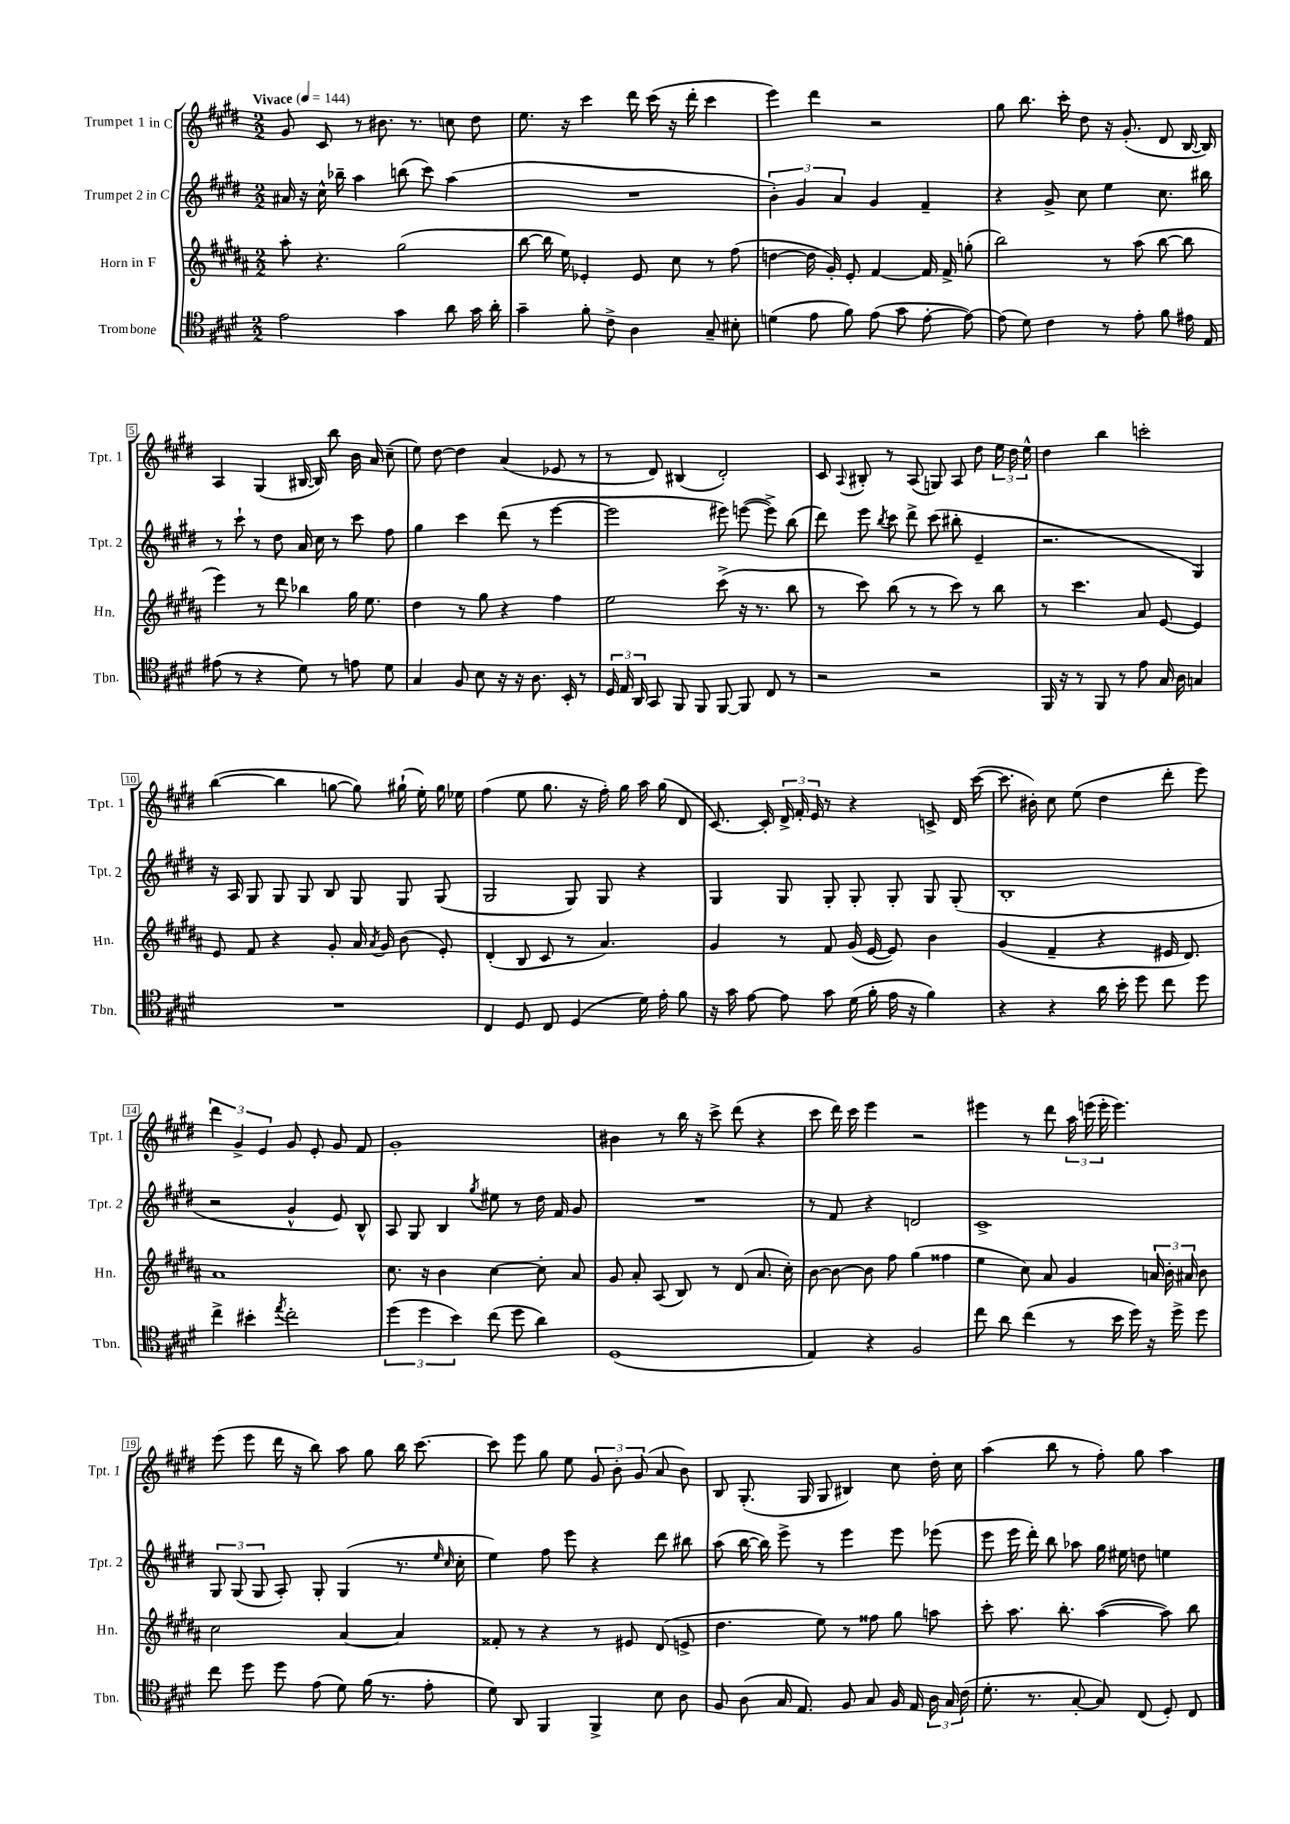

**kern	**kern	**kern	**kern
*staff4	*staff3	*staff2	*staff1
*clefC4	*clefG2	*clefG2	*clefG2
*k[f#c#g#d#]	*k[f#c#g#d#a#]	*k[f#c#g#d#]	*k[f#c#g#d#]
*M2/2	*M2/2	*M2/2	*M2/2
*MM144	*MM144	*MM144	*MM144
2e	8aa#'	16a#	8g#
.	.	16r	.
.	4.r	16cc#^^	8c#
.	.	16bb-~	.
.	.	4aa	8r
.	.	.	8.b#
4g#	(2gg#	(8bb	.
.	.	.	8.r
.	.	8ccc#)	.
8a	.	(4aa	8cc
16g#	.	.	8dd#
16a'	.	.	.
=	=	=	=
4g#~	[8bb	1r	8.ee
.	16bb]	.	.
.	16ee)	.	16r
8f#'	4e-'	.	4ccc#
8c#^	.	.	.
4A	8e-	.	16ddd#
.	.	.	(16ccc#
.	8cc#	.	16r
.	.	.	16ddd#'
8G#~	8r	.	4ccc#
8B#'	(8ff#	.	.
=	=	=	=
(4d	[4dd	6b')	4eee)
.	.	6g#	.
8e	16dd]	.	4ddd#
.	16g#')	.	.
.	.	6a	.
8f#)	8e'	.	.
(8e	[4f#	4g#	2r
8g#	.	.	.
[8e'	16f#]	4f#~	.
.	16f#^	.	.
8e_)	(8gg'	.	.
=	=	=	=
(8e]	2bb)	4r	8gg#
8d#)	.	.	8.bb
4c#	.	8g#^	.
.	.	.	16ccc#'
.	.	8cc#	8dd#
8r	8r	4ee	16r
.	.	.	(8.g#'
8e'	(8aa#	.	.
8f#	[8bb	8.cc#	8d#
16e#	8bb]	.	[16B
16E	.	16bb#	16B])
=	=	=	=
(8e#	4eee)	8r	4A
8r	.	8ccc#`	.
4r	8r	8r	(4G#
.	8ddd#	8dd#	.
8d#)	4bb-	16a	[16B#
.	.	16cc#	16B#])
8r	.	8r	8bb
8e	16gg#	8ccc#	16b
.	8.ee	.	16a
8d#	.	8ff#	(8cc#~
=	=	=	=
4G#	4dd#	4gg#	8ee)
.	.	.	[8dd#
8F#	8r	4ccc#	4dd#]
8B	8gg#	.	.
16r	4r	(8ddd#	(4a
16r	.	.	.
8.A	.	8r	.
.	4ff#	[4eee	8e-
16BB'	.	.	.
8r	.	.	8r
=	=	=	=
24D#	2ee	2eee]	8r
24E	.	.	.
24AA	.	.	.
8GG#	.	.	8d#)
8FF#	.	.	(4B#
8FF#	.	.	.
[8FF#	(8ccc#^	8eee#)	2d#')
8FF#]	16r	([8eee	.
.	8.r	.	.
8C#	.	8eee^])	.
8r	8bb	(8bb	.
=	=	=	=
2r	8r	8ddd#)	8c#
.	.	.	8qqA
.	8ccc#)	8eee	8B#'
.	.	8qbb	.
.	(8bb	8ccc#	8r
.	8r	8ddd#^	(8A
2r	8r	(8ccc#	8G)
.	8ccc#)	8bb#'	8A
.	8r	4e~	8dd#
.	8bb	.	24ee
.	.	.	24dd#
.	.	.	24ee^^
=	=	=	=
16FF#	8r	2.r	4dd#
16r	.	.	.
8r	4.ccc#	.	.
8FF#	.	.	4bb
8r	.	.	.
8e	8a#	.	2ccc'
16G#	[8e	.	.
16A	.	.	.
4G	4e]	4G#)	.
=	=	=	=
1r	8e	16r	([4bb
.	.	16A	.
.	8f#	8G#	.
.	4r	8G#	4bb]
.	.	8G#	.
.	8g#'	8B	[8gg
.	16a#	8G#	8gg])
.	8qa#	.	.
.	16g#	.	.
.	(8b	8G#	(16gg#`
.	.	.	16ee')
.	8e')	(8G#	16gg#
.	.	.	16ee-
=	=	=	=
4C#	(4d#'	2G#	(4ff#
8D#	8B	.	8ee
8C#	8c#	.	8.gg#
(4D#	8r	8G#)	.
.	.	.	16r
.	4.a#)	8G#	16ff#')
.	.	.	16gg#
16d#)	.	4r	16aa
16e'	.	.	(16gg#
8f#	.	.	8d#
=	=	=	=
16r	4g#	4G#	[8.c#)
16g#	.	.	.
[8e	.	.	.
.	.	.	16c#']
8e]	8r	8G#	24d#^
.	.	.	24f#'
.	.	.	24e
8g#	8f#	8G#'	8r
(16d#	(16g#	8G#'	4r
16f#'	[16e	.	.
16e	8e])	8G#'	.
16r	.	.	.
4f#)	4b	8G#	8c^
.	.	(8G#'	16d#
.	.	.	([16ccc#
=	=	=	=
4r	(4g#	1B'	8.ccc#]
.	.	.	16b#')
4r	4f#~	.	8cc#
.	.	.	(8ee
16a	4r	.	4dd#
16b'	.	.	.
8dd#	.	.	.
8cc#	16e#	.	8ddd#'
.	8.d#)	.	.
8dd#	.	.	8eee)
=	=	=	=
4cc#^	1a#	2r	6ddd#
.	.	.	6g#^
4b#'	.	.	.
.	.	.	6e
8qee	.	.	.
2cc#'	.	4g#^^	8g#
.	.	.	8e'
.	.	8e)	8g#
.	.	8B^^	8f#
=	=	=	=
(6dd#	8.cc#	8A	1g#'
.	.	8G#	.
6dd#	.	.	.
.	16r	.	.
.	4b	4B	.
6b)	.	.	.
.	.	8qgg#	.
(8cc#	[4cc#	8ee#	.
8dd#	.	8r	.
4a)	8cc#']	16dd#	.
.	.	16f#	.
.	8a#	8g#	.
=	=	=	=
(1D#	8g#	1r	4b#
.	8a#'	.	.
.	(8A#	.	8r
.	8B)	.	16bb
.	.	.	16r
.	8r	.	8ccc#^
.	(8d#	.	(8ddd#
.	8.a#	.	4r
.	16cc#')	.	.
=	=	=	=
4E)	[8b	8r	8ccc#
.	8b_	8f#	16ddd#)
.	.	.	16ccc#
4r	8b]	4r	4eee
.	8ff#	.	.
2F#	(4gg#	2d	2r
.	4ff##	.	.
=	=	=	=
8cc#	4ee	1c#^	4eee#
8a	.	.	.
(4cc#	8cc#)	.	8r
.	8a#	.	8ddd#
8r	4g#	.	24aa
.	.	.	(24eee
.	.	.	24eee'
16b	.	.	4.eee)
16dd#)	.	.	.
16r	24a	.	.
.	24b'	.	.
16dd#^	.	.	.
.	24a#	.	.
8dd#	8b	.	.
=	=	=	=
8cc#	2cc#	12G#	(8eee
.	.	(12G#	.
8dd#	.	.	8eee
.	.	12G#	.
8dd#	.	8A')	16ddd#
.	.	.	16r
(8e	.	8G#'	8bb)
8d#)	[4a#	(4G#	8aa
(16f#	.	.	8gg#
8.r	.	.	.
.	4a#]	8.r	16bb
.	.	.	[8.ccc#
8e'	.	.	.
.	.	16qqee	.
.	.	16qqcc#	.
.	.	16cc#'	.
=	=	=	=
8d#)	8f##'	4ee)	8ccc#]
8AA	8r	.	8eee
4FF#	4r	8ff#	8gg#
.	.	8eee	8ee
4FF#^	8r	4r	12g#
.	.	.	12b'
.	8e#	.	.
.	.	.	(12g#
8B	(8d#	8ddd#	8a
8A	8e^	8bb#	8b)
=	=	=	=
8F#	4.dd#	(8aa	8B
(8A	.	[16bb	(8.G#'
.	.	16bb])	.
16G#	.	8eee^	.
8.E)	.	.	16G#
.	8ee)	8r	8G#
8F#	8r	4eee	4B#)
8G#	8ff##	.	.
16F#	8gg#	8eee	8cc#
16E	.	.	.
24A	8aa	(8eee-	16dd#'
24G#	.	.	.
.	.	.	16cc#
(24c#	.	.	.
=	=	=	=
8.d#'	8ccc#'	8eee	(4aa
.	8.aa#	16eee	.
8.r	.	16ddd#')	.
.	.	8bb	8bb
.	8.bb'	.	.
[8G#'	.	8aa-	8r
8G#])	([4aa#	16gg#	8ff#')
.	.	16ee#	.
(8C#	.	8dd	8gg#
8D#')	8aa#])	4ee	4aa
8C#	8bb	.	.
==	==	==	==
*-	*-	*-	*-
